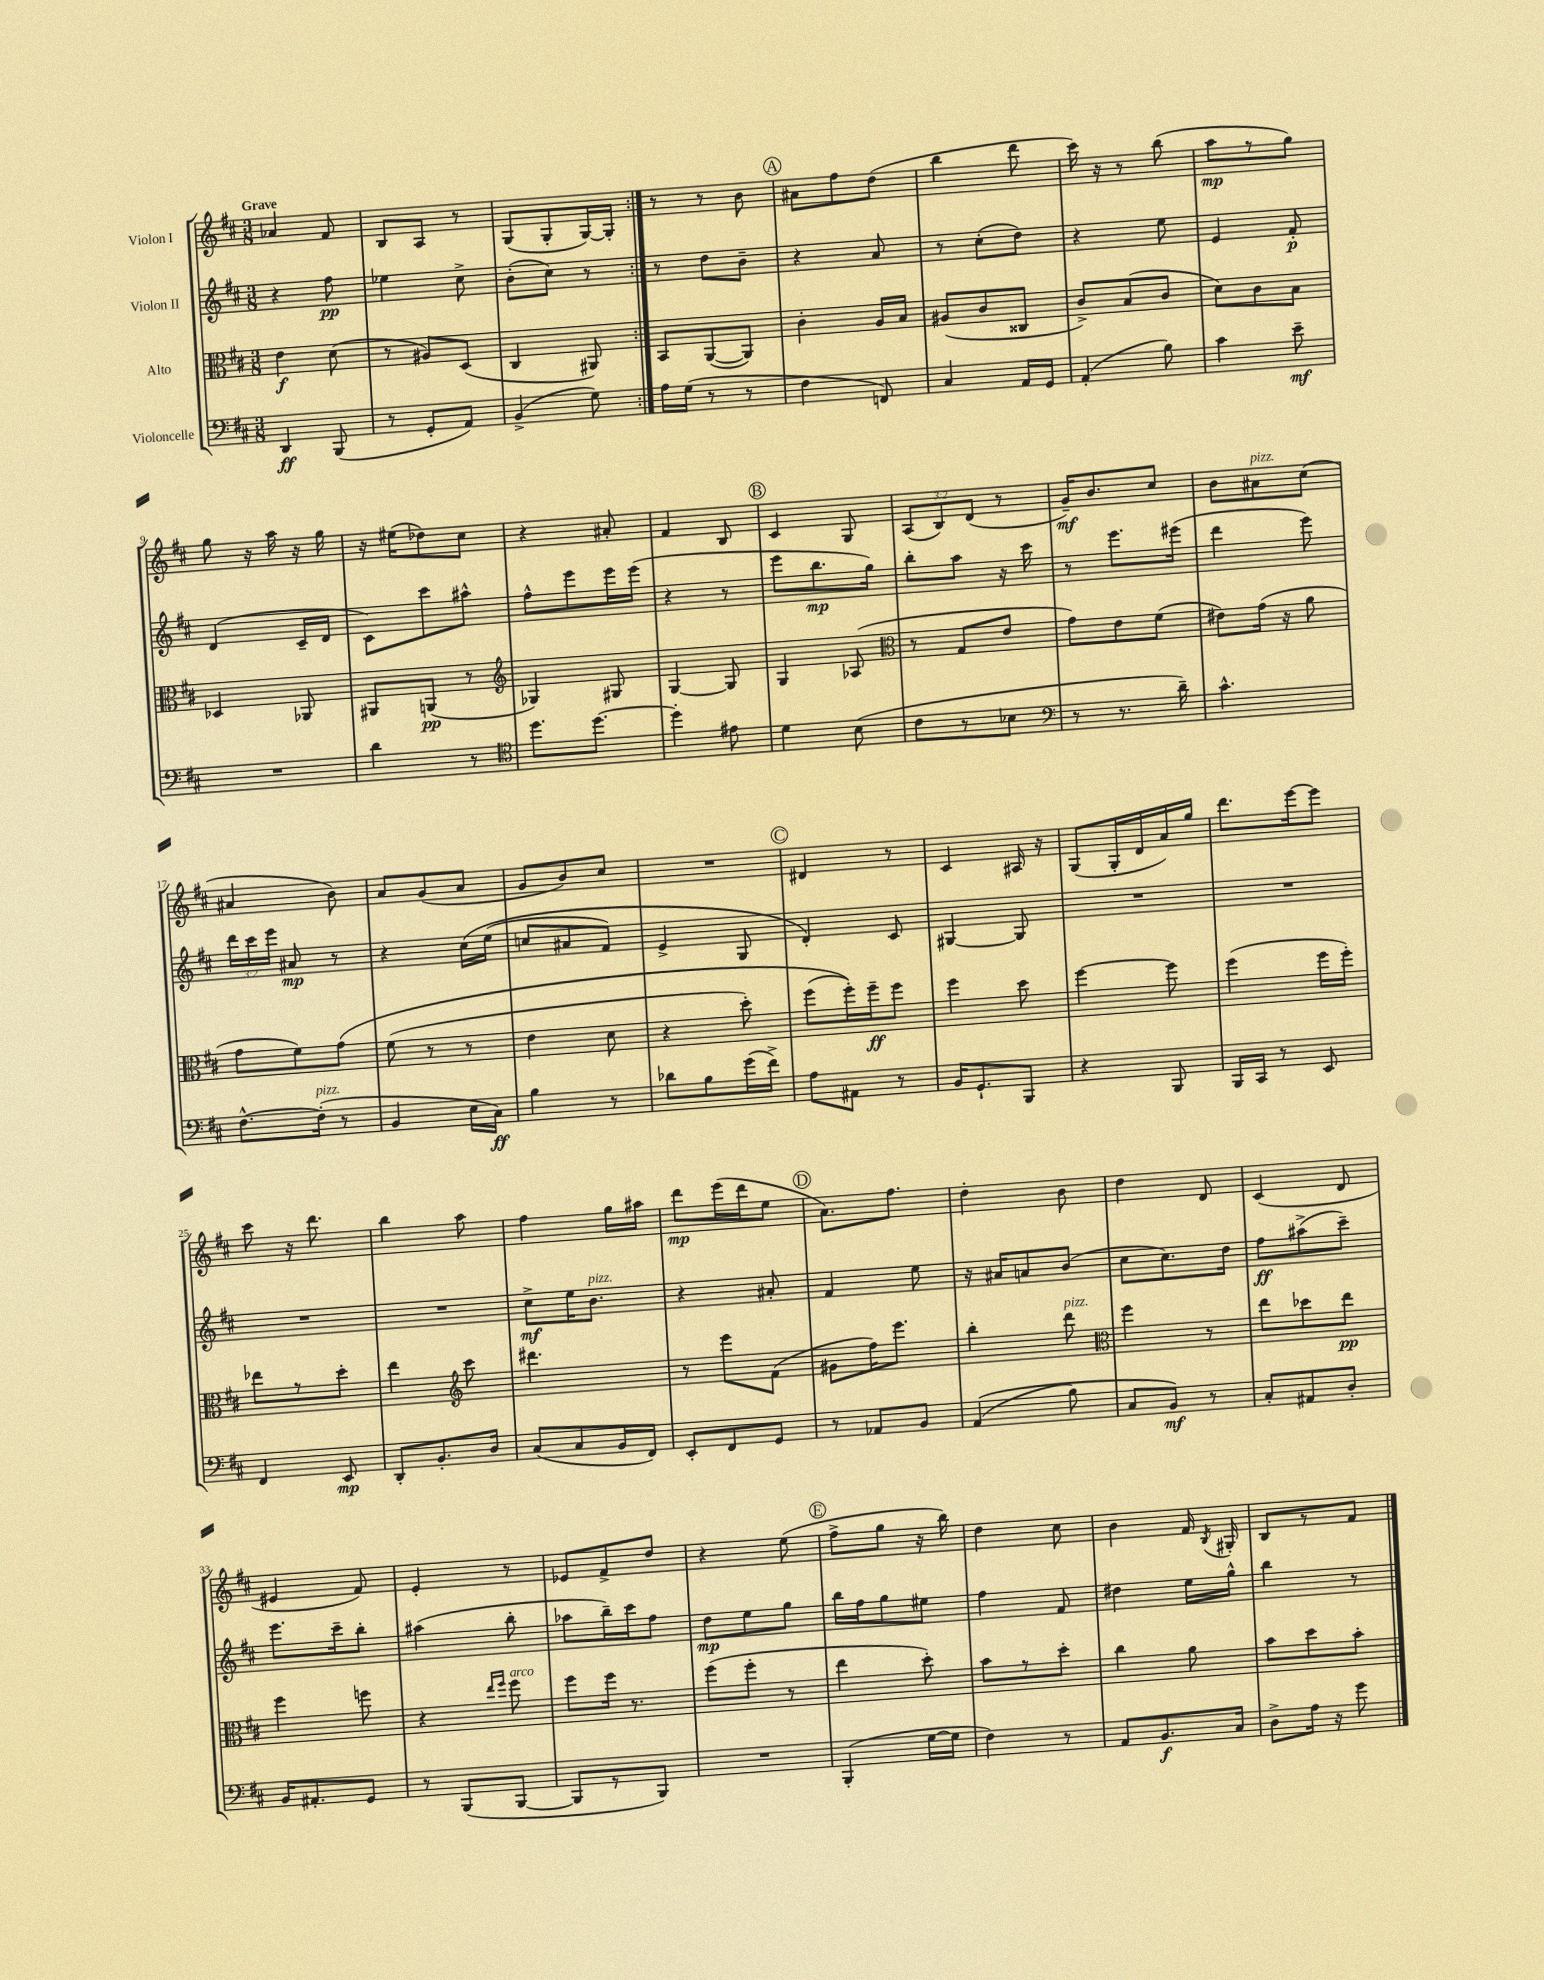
<<
\new StaffGroup <<
\new Staff = "s0" \with { instrumentName = "Violon I" } {
    \clef treble \key d \major \numericTimeSignature \time 3/8 \override Staff.TupletNumber.text = #tuplet-number::calc-fraction-text \tempo "Grave"
    \autoBeamOff \repeat volta 2 { aes'4 fis'8 |
    b8[ a8] r8 |
    g8[( g8-. g16~) g16]-. | }
    r8 r8 b'8 |
    \mark \markup { \circle "A" } ais'8[ fis''8 d''8]( |
    b''4 d'''8 |
    cis'''16) r16 r8 b''8( |
    a''8[\mp r8 g''8]) |
    g''8 r16 a''16 r16 g''16 |
    r16 eis''16[( des''8) cis''8] |
    r4 ais'8-. |
    fis'4 b8 |
    \mark \markup { \circle "B" } cis'4 g8 |
    \tuplet 3/2 { a8[( b8) d'8]( } r8 |
    g'16[--\mf) b'8. cis''8] |
    b'8[ ais'8^\markup { \italic "pizz." } cis''8]( |
    ais'4 b'8) |
    a'8[ g'8( a'8] |
    g'8[ b'8) cis''8] |
    R4. |
    \mark \markup { \circle "C" } dis'4 r8 |
    cis'4 ais16 r16 |
    g8[( g16-. d'16 a'16) g''16] |
    d'''8.[ e'''16~ e'''8] |
    cis'''8 r16 d'''8. |
    b''4 a''8 |
    fis''4 g''16[ ais''16] |
    d'''8[\mp e'''16( d'''16 e''8] |
    \mark \markup { \circle "D" } a'8.[) fis''8.] |
    d''4-. b'8 |
    d''4 d'8 |
    cis'4( d'8 |
    eis'4 fis'8) |
    e'4-. r8 |
    ees'8[ fis'8-> d''8] |
    r4 e''8( |
    \mark \markup { \circle "E" } fis''8[-> g''8] r16 b''16) |
    d''4 cis''8 |
    b'4 fis'16 \acciaccatura { b8 } gis16-. |
    b8[ r8 fis'8] \bar "|." |
}
\new Staff = "s1" \with { instrumentName = "Violon II" } {
    \clef treble \key d \major \numericTimeSignature \time 3/8 \override Staff.TupletNumber.text = #tuplet-number::calc-fraction-text
    \autoBeamOff \repeat volta 2 { r4 fis''8\pp |
    ees''4 cis''8-> |
    b'8[-.( cis''8]) r8 | }
    r8 d''8[ b'8]-- |
    \mark \markup { \circle "A" } r4 a'8 |
    r8 cis''8[-.( d''8]) |
    r4 e''8 |
    e'4 fis'8-.\p |
    d'4( cis'16[-- d'16] |
    cis'8[) cis'''8 ais''8]-^ |
    fis''8[-^ e'''8 e'''16 e'''16]( |
    r4 r8 |
    \mark \markup { \circle "B" } e'''8[ b''8.\mp g''16]) |
    b''8[-. a''8] r16 cis'''16 |
    r8 e'''8.[ eis'''16]( |
    d'''4 e'''8) |
    \tuplet 3/2 { d'''16[ cis'''16 e'''16] } ais'8\mp r8 |
    r4 cis''16[\( e''16]( |
    c''8[ ais'8 fis'8]) |
    e'4-> g8 |
    \mark \markup { \circle "C" } d'4-.\) cis'8 |
    gis4~ gis8 |
    R4. |
    R4. |
    R4. |
    R4. |
    cis''8[->\mf e''16 b'8.]^\markup { \italic "pizz." } |
    r4 ais'8-. |
    \mark \markup { \circle "D" } fis'4 e''8 |
    r16 ais'16[ a'8 b'8]( |
    cis''8[ cis''8.) d''16] |
    fis''8[\ff ais''8->( cis'''8]--) |
    e'''8.[ cis'''16-- b''8]-. |
    ais''4( b''8-. |
    aes''8[ b''16--) cis'''16 fis''8] |
    d''8[\mp e''8 g''8] |
    \mark \markup { \circle "E" } b''16[ fis''16 g''8 eis''8] |
    fis''4 fis'8 |
    dis''4 e''16[ g''16]-^ |
    b''4 r8 \bar "|." |
}
\new Staff = "s2" \with { instrumentName = "Alto" } {
    \clef alto \key d \major \numericTimeSignature \time 3/8
    \autoBeamOff \repeat volta 2 { e'4\f d'8( |
    r8 ais8[) d8]( |
    cis4 ais,8) | }
    b,8[ a,8~( a,8]) |
    \mark \markup { \circle "A" } cis'4-. a16[ b16] |
    ais8[( cis'8 cisis8] |
    cis'8[->) b8( cis'8] |
    d'8[) cis'8 b8] |
    des4 aes,8 |
    ais,8[ a,8]\pp( r8 |
    \clef treble ges4) gis8 |
    g4~ g8 |
    \mark \markup { \circle "B" } g4 aes8( |
    \clef alto r8 g8[ e'8] |
    g'8[) e'8 fis'8]( |
    eis'8[) g'16]( r16 a'8 |
    g'8[ fis'8) g'8]\( |
    fis'8( r8 r8 |
    e'4 d'8 |
    r4 d''8-.) |
    \mark \markup { \circle "C" } fis''8[( fis''16-.)\) fis''16--\ff fis''8] |
    fis''4 d''8 |
    fis''4~ fis''8 |
    fis''4( fis''16[ fis''16]-.) |
    ees''8[ r8 d''8]-. |
    e''4 \clef treble cis'''8 |
    dis'''4. |
    r8 e'''8[ fis'8]( |
    \mark \markup { \circle "D" } gis'8[ fis''16) e'''8.] |
    b''4-. d'''8^\markup { \italic "pizz." } |
    \clef alto fis''4 r8 |
    e''8[ des''8 e''8]\pp |
    fis''4 f''8 |
    r4 \grace { e''16[ fis''16] } fis''8^\markup { \italic "arco" } |
    fis''8[ fis''16] r8. |
    fis''8[( fis''8]-. r8 |
    \mark \markup { \circle "E" } e''4 d''8-.) |
    b'8[ r8 d''8]-. |
    cis''4 a'8 |
    b'8[ d''8 b'8]-. \bar "|." |
}
\new Staff = "s3" \with { instrumentName = "Violoncelle" } {
    \clef bass \key d \major \numericTimeSignature \time 3/8
    \autoBeamOff \repeat volta 2 { d,4\ff b,,8( |
    r8 g,8[-. a,8]) |
    b,4->( g8) | }
    a16[ g16]( r8 r8 |
    \mark \markup { \circle "A" } fis4 f,8) |
    cis4 a,16[ g,16] |
    a,4-.( b8) |
    cis'4 e'8--\mf |
    R4. |
    d'4 r8 |
    \clef tenor d''8.[ d''8.]~ |
    d''4-. eis'8 |
    \mark \markup { \circle "B" } d'4 b8( |
    cis'8[ r8 bes8] |
    \clef bass r8 r8. d'16--) |
    cis'4.-^ |
    fis8.[~-^ fis16]-.^\markup { \italic "pizz." }( r8 |
    b,4 e16[ cis16]\ff) |
    b4 r8 |
    des'8[ b8 g'16( fis'16]->) |
    \mark \markup { \circle "C" } a8[ ais,8] r8 |
    b,16[ g,8.-! b,,8] |
    r4 b,,8 |
    b,,16[ cis,16] r8 e,8 |
    fis,4 e,8\mp |
    d,8[-. b,8.-. d16] |
    cis8[( cis8 b,16 fis,16]) |
    e,8[-. fis,8 g,8] |
    \mark \markup { \circle "D" } r8 aes,8[ b,8] |
    a,4(\( b8) |
    cis8[ b,8]\mf\) r8 |
    cis8[-. ais,8 d8]-. |
    b,16[ ais,8.-. g,8] |
    r8 b,,8[( b,,8]~ |
    b,,8[ r8 b,,8]) |
    R4. |
    \mark \markup { \circle "E" } b,,4-.( g16[~ g16] |
    fis4) r8 |
    a,8[ b,8.\f cis16] |
    d8[-> a16] r16 g'8 \bar "|." |
}
>>
>>
